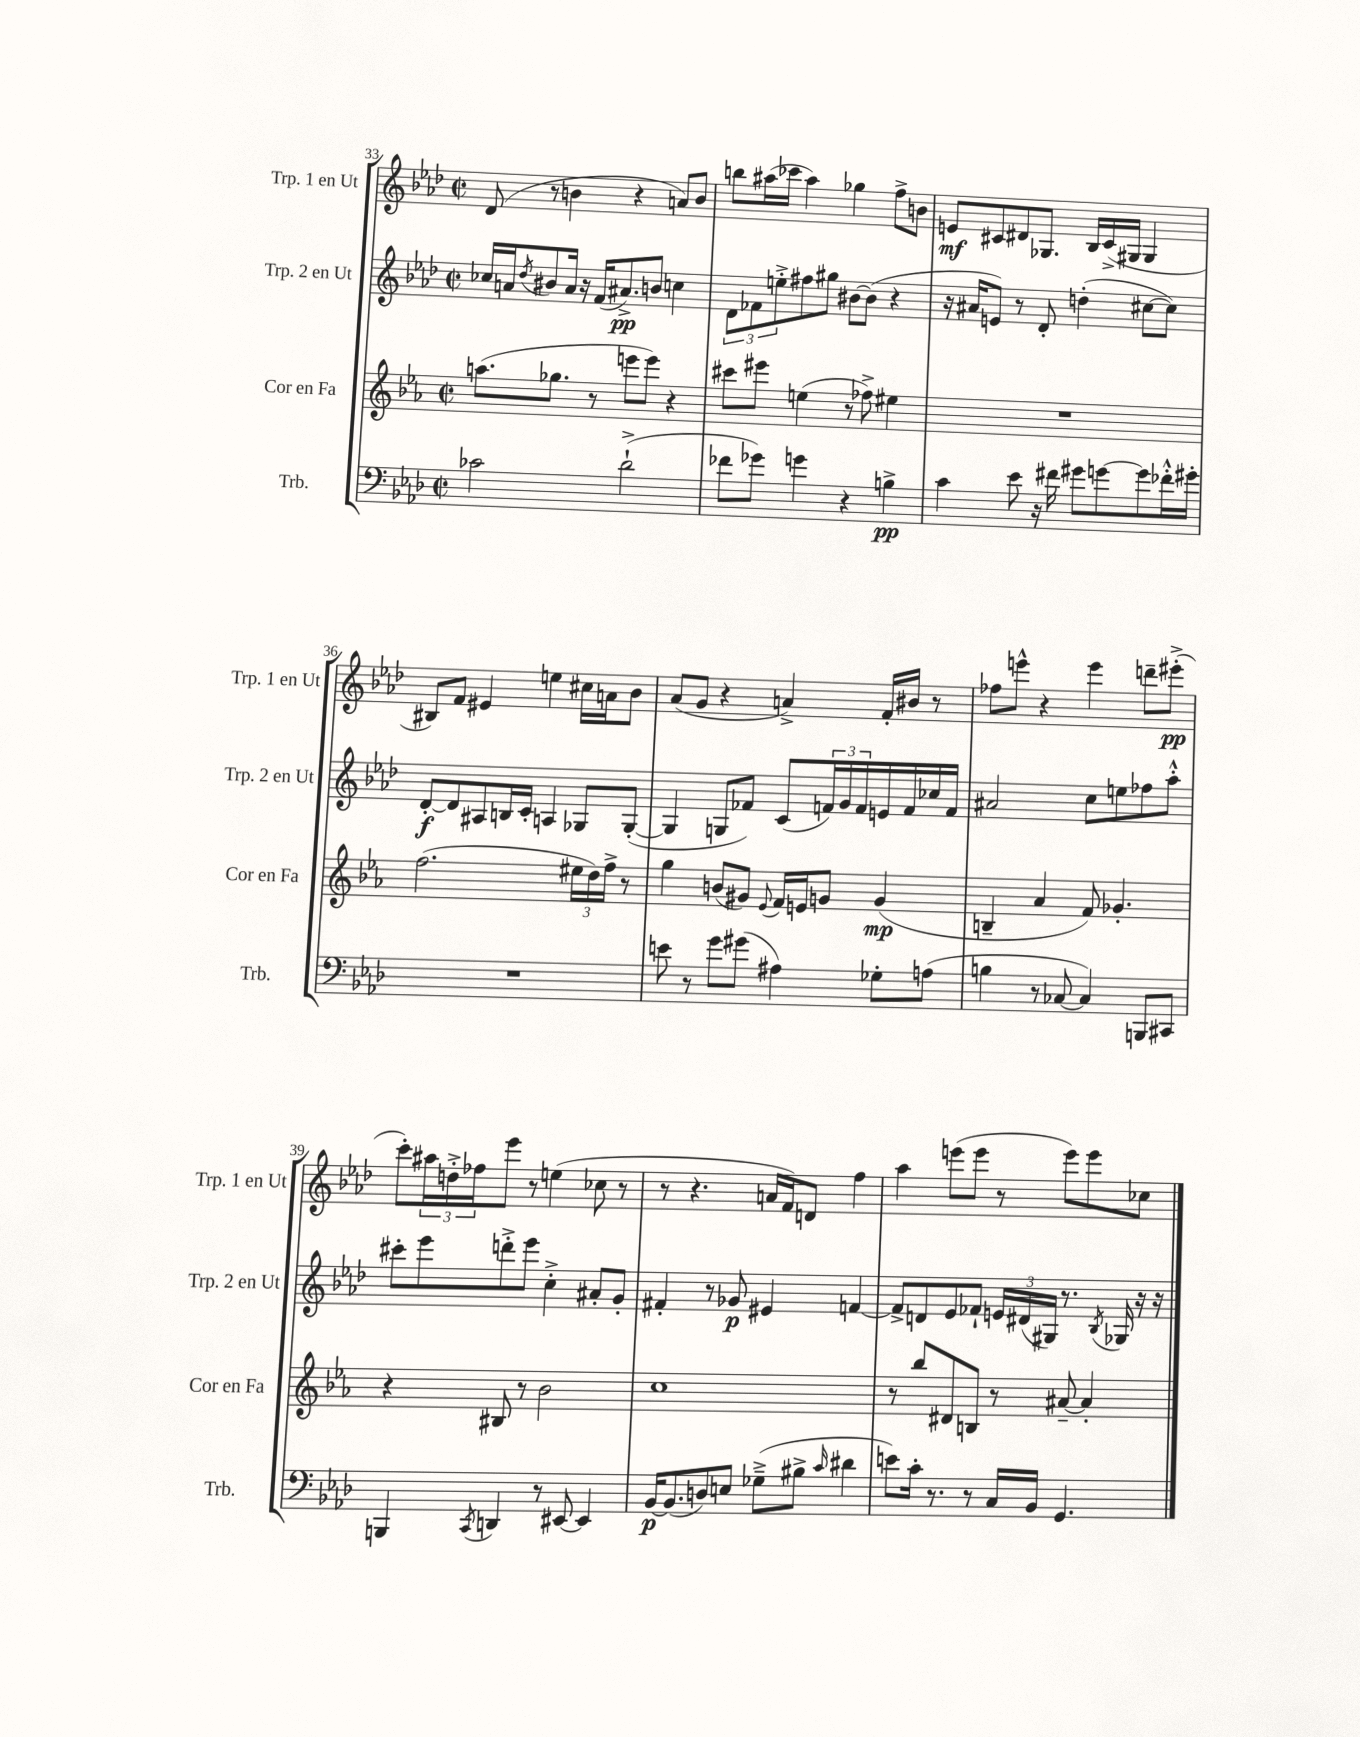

**kern	**kern	**kern	**kern
*staff4	*staff3	*staff2	*staff1
*clefF4	*clefG2	*clefG2	*clefG2
*k[b-e-a-d-]	*k[b-e-a-]	*k[b-e-a-d-]	*k[b-e-a-d-]
*M2/2	*M2/2	*M2/2	*M2/2
*met(c|)	*met(c|)	*met(c|)	*met(c|)
2c-	(8.aa	16cc-	(8d-
.	.	16a	.
.	.	8qdd-	.
.	.	8b#	8r
.	8.gg-	.	.
.	.	16a	4b
.	.	16r	.
.	8r	(16f	.
.	.	8.a#^)	.
(2d-`^	8eee	.	4r
.	8eee)	8b	.
.	4r	4cc	8a)
.	.	.	8b
=	=	=	=
8f-	8ccc#	12d-	8bb
.	.	12f-	.
8g-)	8eee#	.	(16aa#
.	.	12ee'^	.
.	.	.	16ccc-
4g	(4ee	8ff#	4aa#)
.	.	8gg#	.
4r	8r	[8b#	4gg-
.	8ff-^)	(8b#]	.
4B^	4ee#	4r	8ff^
.	.	.	8b
=	=	=	=
4c	1r	16r	8e
.	.	16a#	.
.	.	8e)	8c#
8e-	.	8r	8d#
16r	.	8d-'	8.G-
16f#	.	.	.
8g#	.	(4dd'	.
.	.	.	16B-
[8g	.	.	(16c#^
.	.	.	16G#
8g]	.	[8cc#	4G#
16f-'^^	.	8cc#])	.
16g#'	.	.	.
=	=	=	=
1r	(2.ff	[8d-'	8B#)
.	.	8d-]	8f
.	.	8A#	4e#
.	.	16B	.
.	.	16c'	.
.	.	4A	4ee
.	24ee#	8G-	16cc#
.	24dd)	.	.
.	.	.	16a
.	24ff^	.	.
.	8r	([8G-'	8b-
=	=	=	=
8e	4gg	4G-]	(8a-
8r	.	.	8g
8g	(8b	8G	4r
(8g#	8g#)	8f-)	.
.	8qqe-	.	.
4A#)	16f	(8c	4a^)
.	16e	.	.
.	8g	24f)	.
.	.	24g	.
.	.	24f	.
8G-'	(4g	16e	16f'
.	.	16f	16b#
(8A	.	16cc-	8r
.	.	16f	.
=	=	=	=
4B	4B~	2a#	8ff-
.	.	.	8eee^^
8r	4a-	.	4r
[8C-	.	.	.
4C-])	8f)	8cc	4eee
.	4.g-'	8ee	.
8BBB	.	8ff-	8ddd~
8CC#	.	8aa-'^^	(8eee#'^
=	=	=	=
4BBB	4r	8ccc#'	8ccc')
.	.	8eee-	24aa#
.	.	.	24dd'^
.	.	.	24ff-
8qCC	.	.	.
4DD	8B#	8ddd'^	8eee-
.	8r	8eee-	8r
8r	2b-	4cc'^	(4ee
[8EE#	.	.	.
4EE#]	.	8a#'	8cc-
.	.	8g'	8r
=	=	=	=
[16BB-	1cc	4f#'	8r
(8.BB-]	.	.	.
.	.	.	4.r
8D)	.	8r	.
8E	.	8g-	.
(8G-~^	.	4e#	16a
.	.	.	16f)
8B#^	.	.	8d
16qqc	.	.	.
4d#	.	[4f	4ff
=	=	=	=
8e)	8r	8f^]	4aa-
16c'	8bb-	8d	.
8.r	.	.	.
.	8d#	8e-	(8eee
8r	8B	8f-`	8eee
16C	8r	24e	8r
.	.	(24d#	.
16BB-	.	.	.
.	.	24G#)	.
4.GG	[8a#~	8.r	8eee)
.	4a#']	.	8eee
.	.	8qB-	.
.	.	16G-	.
.	.	16r	8cc-
.	.	16r	.
==	==	==	==
*-	*-	*-	*-
